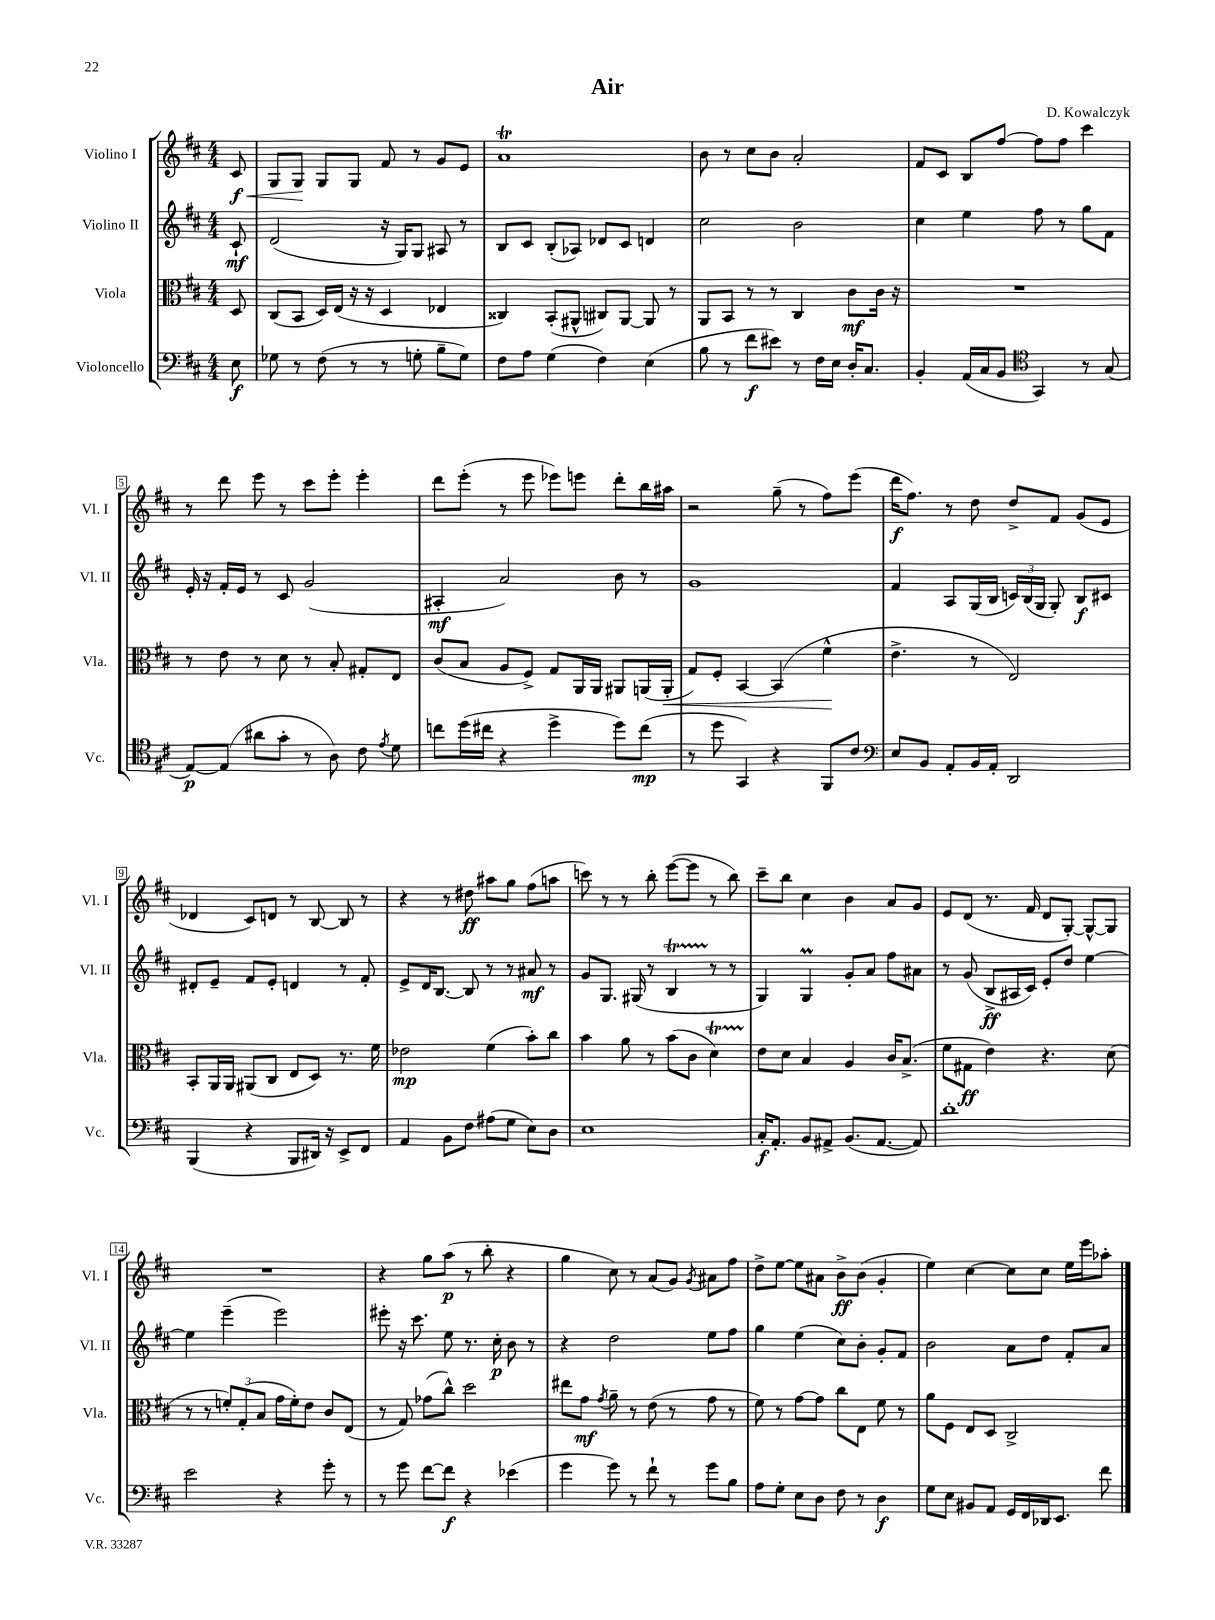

**kern	**kern	**kern	**kern
*staff4	*staff3	*staff2	*staff1
*clefF4	*clefC3	*clefG2	*clefG2
*k[f#c#]	*k[f#c#]	*k[f#c#]	*k[f#c#]
*M4/4	*M4/4	*M4/4	*M4/4
8E	8D	8c#`	8c#
=	=	=	=
8G-	(8C#	(2d	8G
8r	8BB	.	8G
(8F#	16D)	.	8G
.	(16E	.	.
8r	16r	.	8G
.	16r	.	.
8r	4D	16r	8f#
.	.	16G)	.
8G'	.	8G	8r
8B~	4E-	8A#	8g
8G)	.	8r	8e
=	=	=	=
8F#	4C##)	8B	1a
8A	.	8c#	.
(4G	(8BB'	(8B'	.
.	8AA#^^	8A-)	.
4F#)	8C#)	8d-	.
.	[8AA#	8c#	.
(4E	8AA#]	4d	.
.	8r	.	.
=	=	=	=
8B	8AA	2cc#	8b
8r	8BB	.	8r
8f#	8r	.	8cc#
8e#)	8r	.	8b
8r	4C#	2b	2a'
16F#	.	.	.
16E	.	.	.
16D'	8c#	.	.
8.C#	.	.	.
.	16c#	.	.
.	16r	.	.
=	=	=	=
4BB'	1r	4cc#	8f#
.	.	.	8c#
(16AA	.	4ee	8B
16C#	.	.	.
8BB	.	.	[8ff#
*clefC4	*	*	*
4GG)	.	8ff#	8ff#]
.	.	8r	8ff#
8r	.	8gg	4ccc#
(8G	.	8f#	.
=	=	=	=
[8E)	8r	16e'	8r
.	.	16r	.
(8E]	8e	16f#'	8ddd
.	.	16e	.
8a#	8r	8r	8eee
8g'	8d	8c#	8r
8r	8r	(2g	8ccc#
8A)	8B'	.	8eee'
8c#	8G#'	.	4eee'
8qe	.	.	.
8d	8E	.	.
=	=	=	=
8cc	(8c#	4A#'	8ddd
(16dd	8B	.	(8eee'
16cc#	.	.	.
4r	8A	2a)	8r
.	8F#^)	.	8eee
4dd^	8G	.	8eee-)
.	16AA	.	8eee
.	16AA	.	.
8dd)	8AA#	8b	8ddd'
(8cc#	(16AA	8r	16bb
.	16AA'	.	16aa#
=	=	=	=
8r	8G)	1g	2r
8dd	8F#'	.	.
4GG)	[4BB	.	.
4r	(4BB]	.	(8gg~
.	.	.	8r
8FF#	4f#^^	.	8ff#)
8c#	.	.	(8eee
=	=	=	=
*clefF4	*	*	*
8E	4.e^	4f#	16ddd
.	.	.	8.ff#)
8BB	.	.	.
8AA'	.	8A	8r
16BB	8r	(16G	8dd
16AA'	.	16B	.
2DD	2E)	24c)	8dd^
.	.	(24B	.
.	.	24G	.
.	.	8G')	8f#
.	.	8B	(8g
.	.	8c#	8e
=	=	=	=
(4BBB	8BB'	8d#'	4d-
.	16AA	8e~	.
.	16AA	.	.
4r	(8AA#	8f#	8c#)
.	8C#	8e'	8d
8BBB	8E	4d	8r
16DD#)	8D)	.	[8B
16r	.	.	.
8EE^	8.r	8r	8B]
8FF#	.	8f#'	8r
.	16f#	.	.
=	=	=	=
4AA	2e-	8e^	4r
.	.	16d	.
.	.	[8.B	.
8BB	.	.	8r
8F#	.	8B]	8dd#
(8A#	(4f#	8r	8aa#
8G	.	8r	8gg
8E)	8b')	8a#	(8ff#
8D	8cc#	8r	8aa
=	=	=	=
1E	4b	8g	8ccc)
.	.	8.G	8r
.	8a	.	8r
.	.	(16G#	.
.	8r	8r	8bb'
.	(8b	4B	([8eee
.	8c#	.	8eee]
.	4d)	8r	8r
.	.	8r	8bb)
=	=	=	=
16C#'	8e	4G)	8ccc#~
8.AA'	.	.	.
.	8d	.	8bb
8BB	4B	4G	4cc#
8AA#^	.	.	.
(8.BB	4A	8g'	4b
.	.	8a	.
[8.AA#	.	.	.
.	16c#	8ff#	8a
.	(8.B^	.	.
8AA#])	.	8a#	8g
=	=	=	=
1d'	8f#	8r	8e
.	8G#	(8g	(8d
.	4e)	8B^	8.r
.	.	16A#	.
.	.	16c#)	16f#
.	4.r	8e'	8d
.	.	8dd	[8G')
.	.	[4ee	8G^^_
.	(8d	.	8G]
=	=	=	=
2e	8r	4ee]	1r
.	8r	.	.
.	12f')	(4eee~	.
.	(12G'	.	.
.	12B	.	.
4r	16g	2eee)	.
.	16f')	.	.
.	8e	.	.
8g'	8c#	.	.
8r	(8E	.	.
=	=	=	=
8r	8r	8eee#'	4r
8g	8G)	16r	.
.	.	8.ccc#	.
[8f#	(8g-	.	8gg
8f#]	8cc#^^)	8ee	(8aa
4r	2dd	8.r	8r
.	.	.	8bb'
.	.	16cc#'	.
(4e-	.	8b	4r
.	.	8r	.
=	=	=	=
4g	8ee#	4r	4gg
.	8g	.	.
.	8qg	.	.
8g)	8a~	2dd	8cc#)
8r	8r	.	8r
8f#`	(8e	.	(8a
8r	8r	.	8g)
.	.	.	8qg
8g	8g	8ee	8a#
8B	8r	8ff#	8ff#
=	=	=	=
8A	8f#)	4gg	8dd^
8G'	8r	.	[8ee
8E	[8g	(4ee	8ee]
8D	8g]	.	8a#
8F#	8cc#	8cc#)	8b^
8r	8E	8b'	(8b
4D	8f#	8g'	4g'
.	8r	8f#	.
=	=	=	=
8G	8a	2b	4ee)
8E	8F#	.	.
8BB#	8E	.	[4cc#
8AA	8D	.	.
16GG	2C#^	8a	8cc#]
16FF#	.	.	.
16DD-	.	8dd	8cc#
8.EE	.	.	.
.	.	8f#'	16ee
.	.	.	16eee
8f#	.	8a	8aa-'
==	==	==	==
*-	*-	*-	*-
